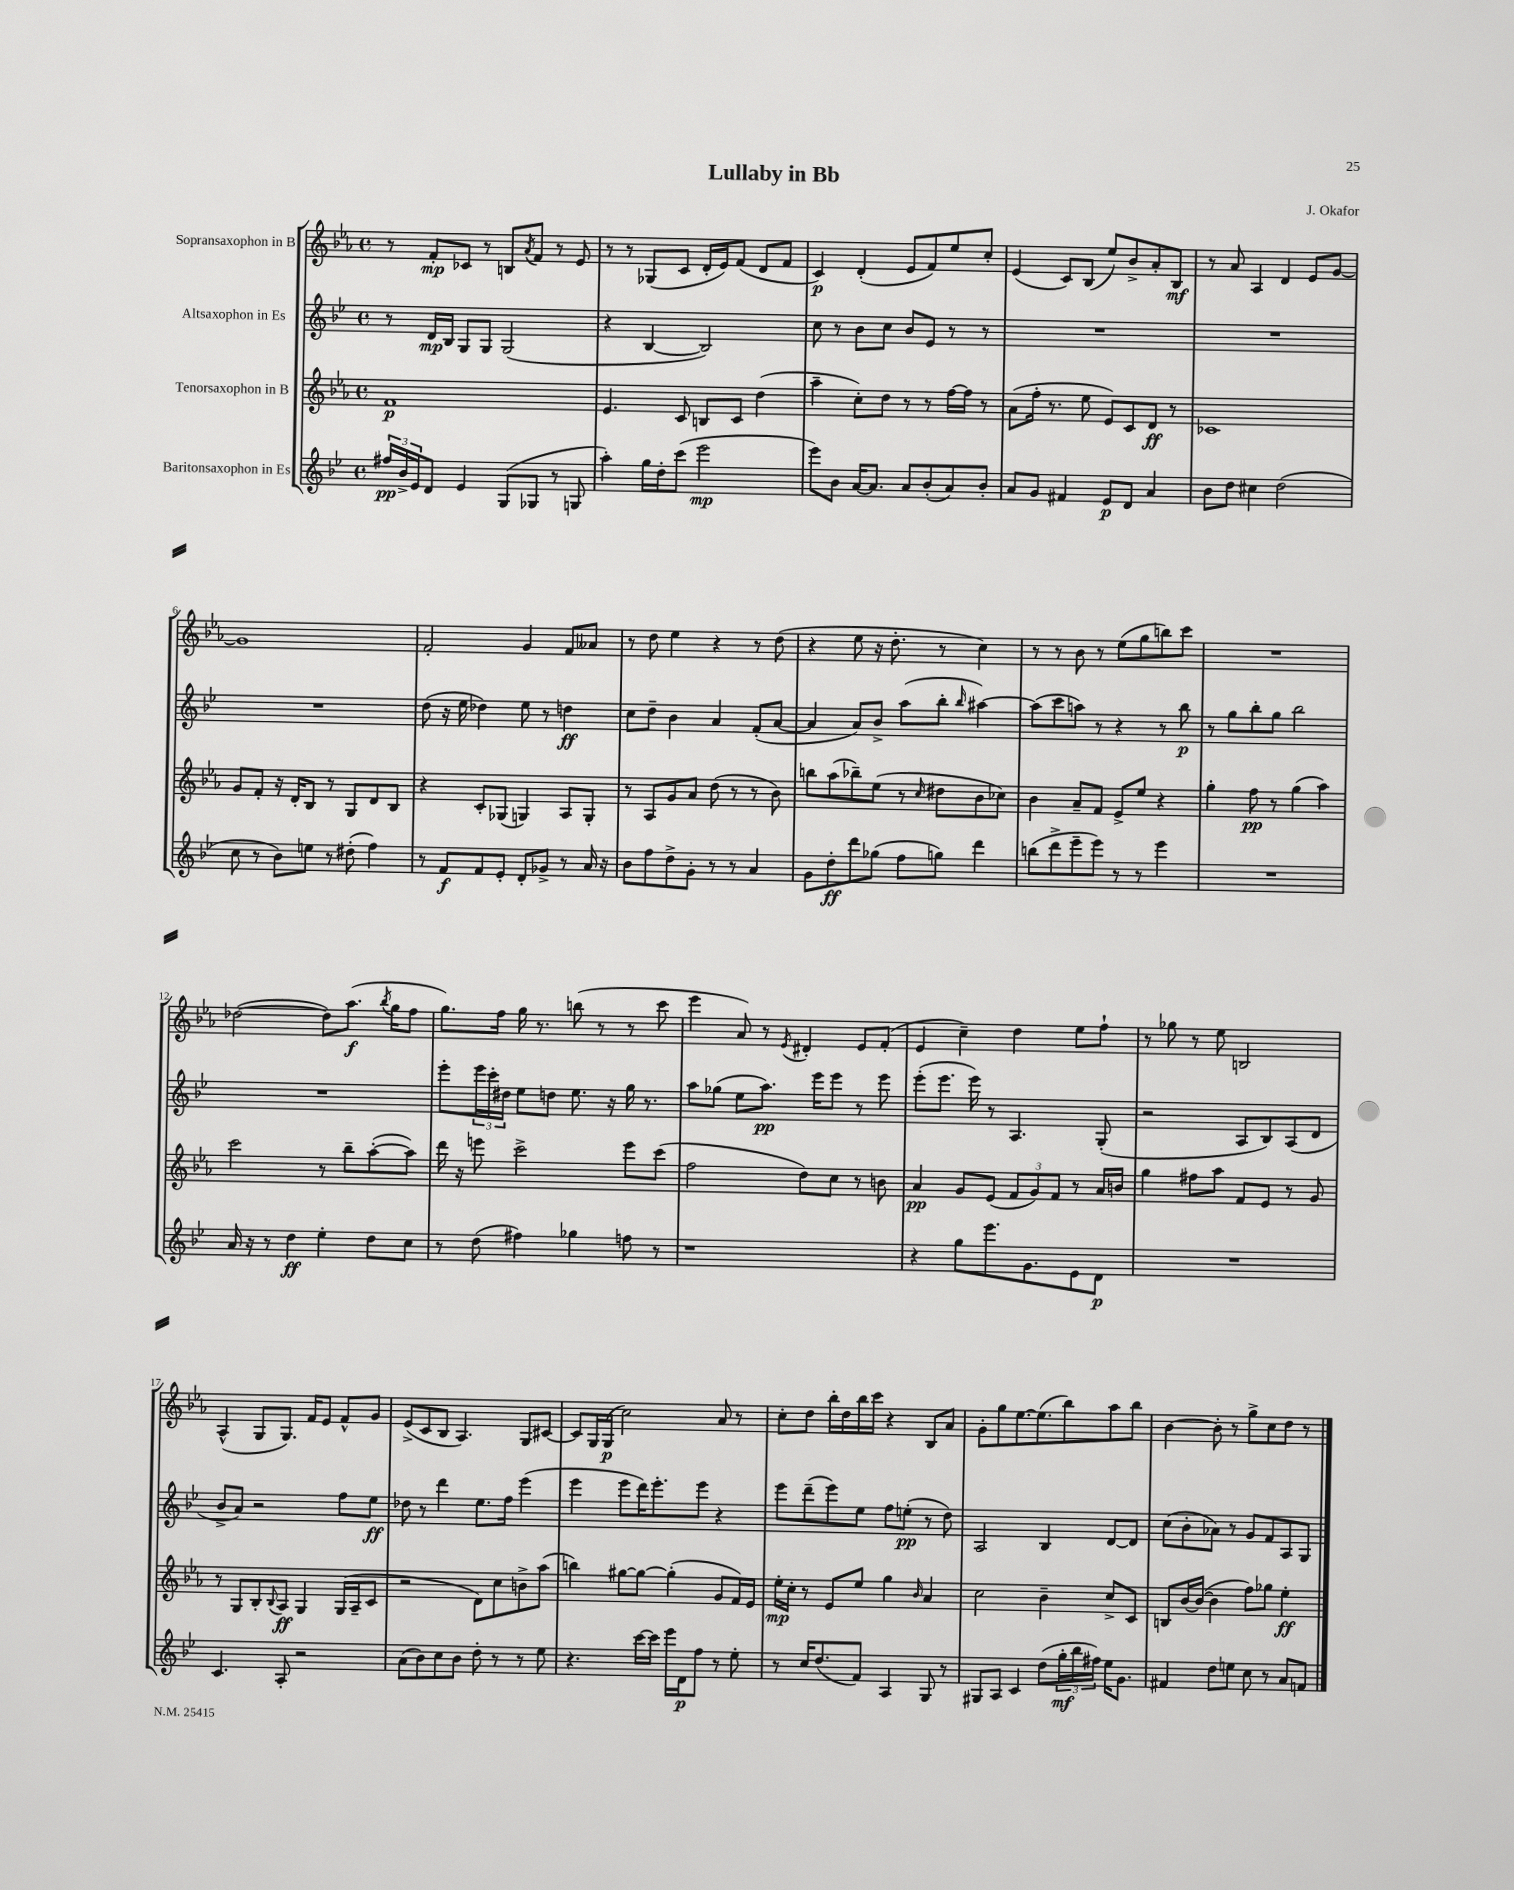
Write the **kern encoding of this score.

**kern	**kern	**kern	**kern
*staff4	*staff3	*staff2	*staff1
*clefG2	*clefG2	*clefG2	*clefG2
*k[b-e-]	*k[b-e-a-]	*k[b-e-]	*k[b-e-a-]
*M4/4	*M4/4	*M4/4	*M4/4
*met(c)	*met(c)	*met(c)	*met(c)
24ff#	1f	8r	8r
24b-^	.	.	.
24e-	.	.	.
8d	.	16d	8f'
.	.	16B-	.
4e-	.	8G	8c-
.	.	8G	8r
(8G	.	(2G	8B
.	.	.	8qa-
8G-	.	.	8f
8r	.	.	8r
8G	.	.	8e-
=	=	=	=
4aa')	4.e-	4r	8r
.	.	.	8r
16gg	.	[4B-	(8G-
16dd'	.	.	.
(8ccc	8c	.	8c
2eee-	8B	2B-])	16d'
.	.	.	16e-)
.	8c	.	(8f
.	(4dd	.	8d
.	.	.	8f
=	=	=	=
8eee-)	4aa-~	8cc	4c)
8b-	.	8r	.
[16a	8cc')	8b-	(4d'
8.a]	.	.	.
.	8dd	8cc	.
8a	8r	8b-	8e-
(8b-'	8r	8e-	8f)
8a)	[16ff	8r	8ee-
.	16ff]	.	.
8b-'	8r	8r	8cc'
=	=	=	=
8a	(8a-	1r	(4e-
8g	16ff'	.	.
.	8.r	.	.
4f#	.	.	8c)
.	8ee-	.	(8B-
8e-	8e-)	.	8ee-)
8d	8c	.	8b-^
4a	8d	.	8a-'
.	8r	.	8B-
=	=	=	=
8b-	1c-	1r	8r
8dd	.	.	8a-
4cc#	.	.	4A-
(2dd	.	.	4d
.	.	.	8e-
.	.	.	[8g
=	=	=	=
8cc	8g	1r	1g]
8r	8f'	.	.
8b-)	16r	.	.
.	16d'	.	.
8ee	8B-	.	.
8r	8r	.	.
(8dd#'	8G	.	.
4ff)	8d	.	.
.	8B-	.	.
=	=	=	=
8r	4r	(8dd	2f'
8f	.	16r	.
.	.	16ee-	.
8f	8c'	4dd-)	.
8e-'	(8G-	.	.
8d'	4G)	8ee-	4g
8g-^	.	8r	.
8r	8A-	4dd	8f
16a	8G'	.	8a--
16r	.	.	.
=	=	=	=
8b-	8r	8cc	8r
8ff	8A-	8dd~	8dd
8dd^	8g	4b-	4ee-
8g'	8a-	.	.
8r	(8dd	4a	4r
8r	8r	.	.
4a	8r	(8f'	8r
.	8b-)	[8a	(8dd
=	=	=	=
8g	8bb	4a]	4r
8dd'	(8aa-	.	.
8ddd	8bb-~)	8a)	8ee-
(8gg-	(8ee-	8b-^	16r
.	.	.	8.dd'
8ff	8r	(8aa	.
.	16qqcc	.	.
8gg)	8dd#	8bb-'	8r
.	.	16qqbb-	.
4ddd	8b-	[4aa#)	4cc)
.	8cc-)	.	.
=	=	=	=
(8bb	4b-	(8aa#]	8r
8ddd^	.	8ccc	8r
8eee-~	8a-~	8aa)	8b-
8eee-)	8f	8r	8r
8r	8e-^	4r	(8ee-
8r	8ee-	.	8gg
4eee-	4r	8r	8bb)
.	.	8bb-	8ccc
=	=	=	=
1r	4gg'	8r	1r
.	.	8gg	.
.	8ff	8bb-'	.
.	8r	8gg	.
.	(4gg	2bb-	.
.	4aa-)	.	.
=	=	=	=
16a	2ccc	1r	([2dd-
16r	.	.	.
8r	.	.	.
4dd	.	.	.
4ee-'	8r	.	8dd-])
.	8bb-~	.	(8.aa-
8dd	([8aa-'	.	.
.	.	.	8qbb-
.	.	.	16gg
8cc	8aa-])	.	8ff
=	=	=	=
8r	16ddd	8eee-'	8.gg)
.	16r	.	.
(8dd	8eee	24eee-	.
.	.	24ccc'	.
.	.	.	16ff
.	.	24dd#	.
4ff#)	2ccc^	8ee-	16gg
.	.	.	8.r
.	.	8dd	.
4gg-	.	8.ee-	(8bb
.	.	.	8r
.	.	16r	.
8ff	8eee	16gg	8r
.	.	8.r	.
8r	(8ccc	.	8ccc
=	=	=	=
1r	2ff	8aa	4eee-
.	.	(8gg-	.
.	.	8ee-	8a-)
.	.	8.aa)	8r
.	.	.	8qe-
.	8dd)	.	4d#'
.	.	16eee-	.
.	8cc	8eee-	.
.	8r	8r	8e-
.	8b	8eee-	(8f'
=	=	=	=
4r	4a-	(8eee-'	4e-
.	.	8.eee-	.
8gg	8g	.	4cc~)
.	.	16eee-)	.
8.eee-	(8e-	8r	.
.	12f	4.A	4dd
8.g	.	.	.
.	12g)	.	.
.	12f	.	.
8e-	8r	.	8ee-
8d	16a-	(8G'	8ff`
.	16b	.	.
=	=	=	=
1r	4gg	2r	8r
.	.	.	8gg-
.	8ff#	.	8r
.	8aa-	.	8ee-
.	8f	8A	2B
.	8e-	8B-)	.
.	8r	(8A	.
.	8g	8d	.
=	=	=	=
4.c	8r	8b-^	(4A-^^
.	8G	8a)	.
.	8B-'	2r	8G
.	8qqB-	.	.
8A'	8A-	.	8.G)
2r	4G	.	.
.	.	.	16f
.	.	.	8e-
.	(16G	8ff	8f^^
.	16A-~	.	.
.	8c	8ee-	8g
=	=	=	=
(8a	2r	8dd-	(8e-^
8b-)	.	8r	8c
8cc	.	4ddd	8B-
8b-	.	.	4.A-)
8dd'	8d)	8.ee-	.
8r	8cc	.	.
.	.	16ff	.
8r	8b^	(4eee-	8G
8ee-	(8aa-	.	[8c#
=	=	=	=
4.r	4bb)	4eee-	8c#]
.	.	.	16G
.	.	.	(16G
.	[8gg#	8eee-	2cc)
[16ccc	8gg#_	16ddd)	.
16ccc]	.	8.eee-'	.
16eee-	(4gg#']	.	.
16d	.	.	.
8ff	.	8eee-	.
8r	8g	4r	8a-
8ee-'	16f)	.	8r
.	16e-	.	.
=	=	=	=
8r	16ee-'	8eee-	8cc'
.	16cc'	.	.
16cc	8r	(8ddd~	8dd
(8.dd	.	.	.
.	8e-	8eee-)	16bb-'
.	.	.	16dd
8f)	8ee-	8ee-	16bb-
.	.	.	16ccc
4A	4gg	8ff	4r
.	.	(8ee'	.
.	16qqb-	.	.
8G	4a-	8r	8B-
8r	.	8dd)	8a-
=	=	=	=
8G#	2cc	2A	8g'
8A	.	.	8gg
4c	.	.	[8.ee-
.	.	.	(8.ee-]
(8dd	4b-~	4B-	.
24gg'	.	.	8bb-)
24bb-	.	.	.
24ff#)	.	.	.
16ee-	8cc^	[8d	8aa-
8.g	.	.	.
.	8c	8d]	8bb-
=	=	=	=
4f#	8B	(8cc	[4b-
.	[16b-	8b-'	.
.	(16b-_	.	.
8dd	4b-]	8a-)	8b-']
8ee	.	8r	8r
8cc	8ff)	8g	8gg^
8r	8gg-	8f	8cc
8a	4ee-'	8A	8dd
8f	.	8G	8r
==	==	==	==
*-	*-	*-	*-
